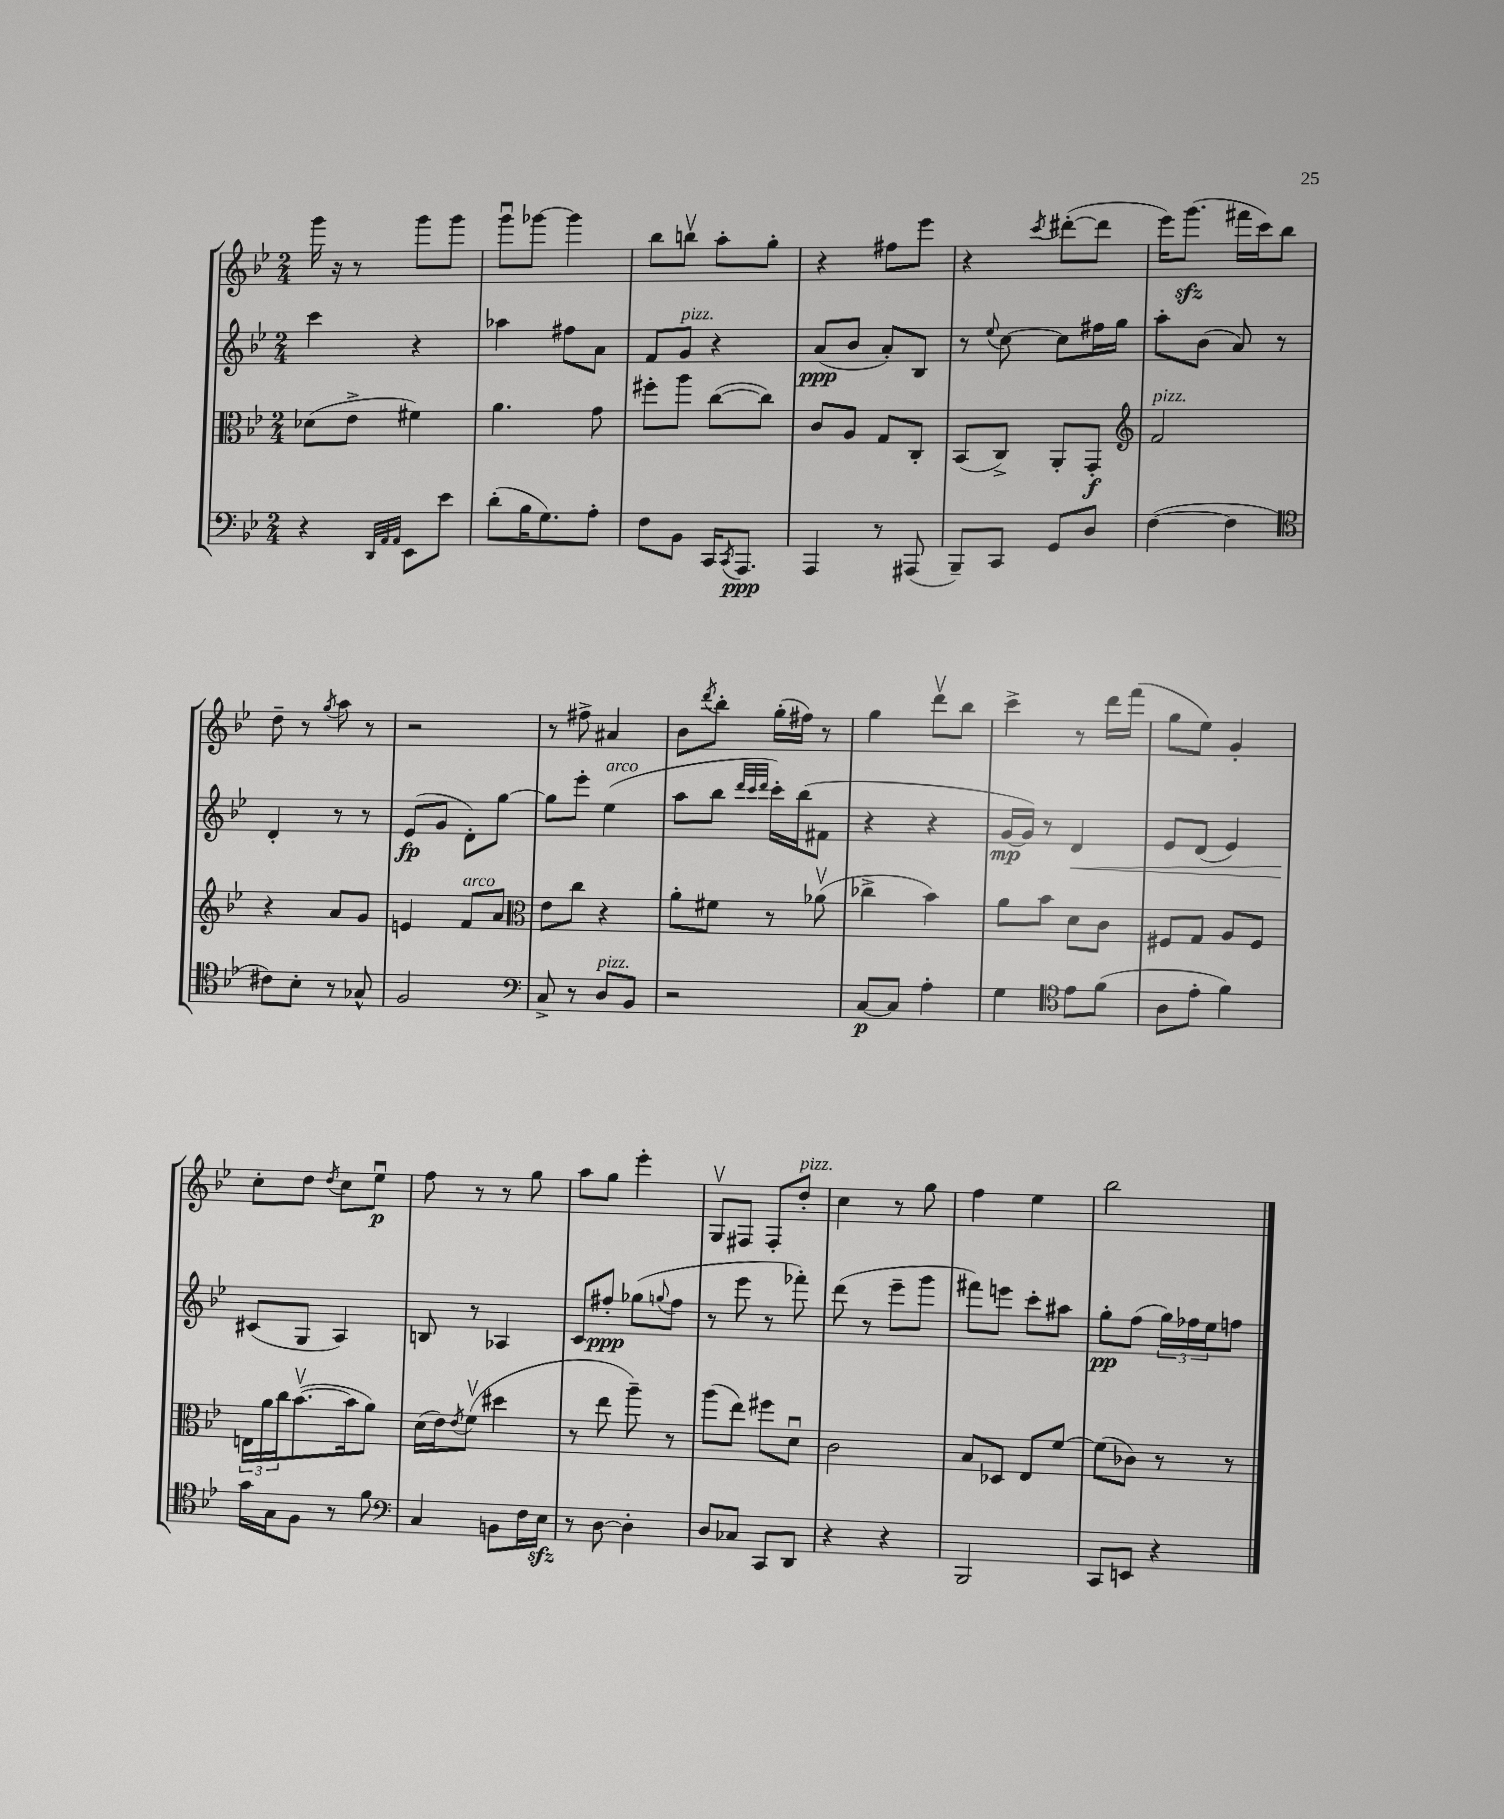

**kern	**dynam	**kern	**dynam	**kern	**dynam	**kern	**dynam
*part4	*part4	*part3	*part3	*part2	*part2	*part1	*part1
*staff4	*staff4	*staff3	*staff3	*staff2	*staff2	*staff1	*staff1
*clefF4	*	*clefC3	*	*clefG2	*	*clefG2	*
*k[b-e-]	*	*k[b-e-]	*	*k[b-e-]	*	*k[b-e-]	*
*M2/4	*	*M2/4	*	*M2/4	*	*M2/4	*
=4	=4	=4	=4	=4	=4	=4	=4
4r	.	(8d-X\L	.	4ccc\	.	16ggg\	.
.	.	.	.	.	.	16r	.
.	.	8e-^\J	.	.	.	8r	.
32qqDD/LLL	.	.	.	.	.	.	.
32qqAA/	.	.	.	.	.	.	.
32qqAA/JJJ	.	.	.	.	.	.	.
8EE-\L	.	4f#X\)	.	4r	.	8ggg\L	.
8e-\J	.	.	.	.	.	8ggg\J	.
=5	=5	=5	=5	=5	=5	=5	=5
(8d'\L	.	4.a\	.	4aa-X\	.	8gggu\L	.
16B-\K	.	.	.	.	.	[8ggg-X\J	.
8.G\)	.	.	.	.	.	.	.
.	.	.	.	8ff#X\L	.	4ggg-\]	.
8A'\J	.	8g\	.	8a\J	.	.	.
=6	=6	=6	=6	=6	=6	=6	=6
8F\L	.	8ff#X'\L	.	8f/L	.	8bb-\L	.
!	!	!	!	!LO:TX:a:i:t=pizz.	!	!	!
8BB-\J	.	8aa\J	.	8g/J	.	8bbnv\J	.
16CC/KL	.	([8cc\L	.	4r	.	8aa'\L	.
8qCC/	.	.	.	.	.	.	.
8.AAA/J	ppp	.	.	.	.	.	.
.	.	8cc\J])	.	.	.	8gg'\J	.
=7	=7	=7	=7	=7	=7	=7	=7
4AAA/	.	8c/L	.	(8a/L	ppp	4r	.
.	.	8A/J	.	8b-/J	.	.	.
8r	.	8G/L	.	8a'/L)	.	8ff#X\L	.
(8AAA#X/	.	8C'/J	.	8B-/J	.	8eee-\J	.
=8	=8	=8	=8	=8	=8	=8	=8
8BBB-~/L)	.	(8BB-/L	.	8r	.	4r	.
.	.	.	.	8qqee-/	.	.	.
8CC/J	.	8C^/J)	.	[8cc\	.	.	.
.	.	.	.	.	.	8qccc/	.
8GG/L	.	8AA'/L	.	8cc\L]	.	([8ddd#X'\L	.
8D/J	.	8GG'/J	f	16ff#X\L	.	8ddd#\J]	.
.	.	.	.	16gg\JJ	.	.	.
=9	=9	=9	=9	=9	=9	=9	=9
*	*	*clefG2	*	*	*	*	*
!	!	!LO:TX:a:i:t=pizz.	!	!	!	!	!
([4F\	.	2f/	.	8aa'\L	.	16eee-\KL)	.
.	.	.	.	.	.	(8.gggzz\J	.
.	.	.	.	(8b-\J	.	.	.
4F\]	.	.	.	8a/)	.	16fff#X\LL	.
.	.	.	.	.	.	16ccc\J)	.
.	.	.	.	8r	.	8bb-\J	.
!!LO:LB:g=z
=10	=10	=10	=10	=10	=10	=10	=10
*clefC4	*	*	*	*	*	*	*
8c#X\L)	.	4r	.	4d'/	.	8dd~\	.
8B-'\J	.	.	.	.	.	8r	.
.	.	.	.	.	.	8qgg/	.
8r	.	8a/L	.	8r	.	8aa\	.
8G-X^^/	.	8g/J	.	8r	.	8r	.
=11	=11	=11	=11	=11	=11	=11	=11
2F/	.	4en/	.	(8e-/L	fp	2r	.
.	.	.	.	8g/J	.	.	.
!	!	!LO:TX:a:i:t=arco	!	!	!	!	!
.	.	8f/L	.	8d'\L)	.	.	.
.	.	8a/J	.	[8gg\J	.	.	.
=12	=12	=12	=12	=12	=12	=12	=12
*clefF4	*	*clefC3	*	*	*	*	*
8C^/	.	8e-\L	.	8gg\L]	.	8r	.
8r	.	8cc\J	.	8eee-'\J	.	8ff#X^\	.
!	!	!	!	!LO:TX:a:i:t=arco	!	!	!
!LO:TX:a:i:t=pizz.	!	!	!	!	!	!	!
8D/L	.	4r	.	(4ee-\	.	4a#X/	.
8BB-/J	.	.	.	.	.	.	.
=13	=13	=13	=13	=13	=13	=13	=13
2r	.	8a'\L	.	8aa\L	.	8b-\L	.
.	.	.	.	.	.	8qddd/	.
.	.	8f#X\J	.	8bb-\J	.	8bb-'\J	.
.	.	.	.	32qqddd/LLL	.	.	.
.	.	.	.	32qqccc/	.	.	.
.	.	.	.	32qqddd/JJJ	.	.	.
.	.	8r	.	16ccc'\LL)	.	(16gg'\LL	.
.	.	.	.	(16bb-\J	.	16ff#X\JJ)	.
.	.	(8a-Xv\	.	8f#X\J	.	8r	.
=14	=14	=14	=14	=14	=14	=14	=14
[8C/L	p	4cc-X^\	.	4r	.	4gg\	.
8C/J]	.	.	.	.	.	.	.
4A'\	.	4b-\)	.	4r	.	8dddv\L	.
.	.	.	.	.	.	8bb-\J	.
=15	=15	=15	=15	=15	=15	=15	=15
4G\	.	8a\L	.	[16g/LL	mp	4ccc^\	.
.	.	.	.	16g/JJ])	.	.	.
.	.	8b-\J	.	8r	.	.	.
*clefC4	*	*	*	*	*	*	*
!	!	!	!	!	!LO:HP:b	!	!
8e-\L	.	8d\L	.	4d/	<	8r	.
(8f\J	.	8c\J	.	.	.	16ddd\LL	.
.	.	.	.	.	.	(16fff\JJ	.
=16	=16	=16	=16	=16	=16	=16	=16
8A\L	.	8F#X/L	.	8e-/L	.	8gg\L	.
8e-'\J	.	8G/J	.	(8d/J	.	8ee-\J)	.
4f\)	.	8A/L	.	4e-/)	.	4g'/	.
.	.	8F#/J	.	.	.	.	.
!!LO:LB:g=z
=17	=17	=17	=17	=17	=17	=17	=17
16g\LL	.	24En\LL	.	(8c#X/L	.	8cc'\L	.
.	.	24a\	.	.	.	.	.
16G\J	.	.	.	.	.	.	.
.	.	24cc\J	.	.	.	.	.
8F\J	.	([8.b-v\	.	8G/J	[	8dd\J	.
.	.	.	.	.	.	8qdd/	.
8r	.	.	.	4A/)	.	8cc\L	.
.	.	16b-\k]	.	.	.	.	.
8f\	.	8a\J)	.	.	.	8ee-u\J	p
=18	=18	=18	=18	=18	=18	=18	=18
*clefF4	*	*	*	*	*	*	*
4C/	.	(16d\LL	.	8Bn/	.	8ff\	.
.	.	16e-\J)	.	.	.	.	.
.	.	8qe-/	.	.	.	.	.
.	.	(8fv\J	.	8r	.	8r	.
8BBn\L	.	4dd#X\	.	4A-X/	.	8r	.
16F\L	.	.	.	.	.	8gg\	.
16E-zz\JJ	.	.	.	.	.	.	.
=19	=19	=19	=19	=19	=19	=19	=19
8r	.	8r	.	8c/L	.	8aa\L	.
[8D\	.	8ee-\	.	8ff#X'/J	ppp	8gg\J	.
4D'\]	.	8aa~\)	.	(8gg-X\L	.	4eee-'\	.
.	.	.	.	8qqggn/	.	.	.
.	.	8r	.	8ff#\J	.	.	.
=20	=20	=20	=20	=20	=20	=20	=20
8D/L	.	(8aa\L	.	8r	.	8Gv/L	.
8C-X/J	.	8ee-\J)	.	8eee-\	.	8F#X/J	.
8CC/L	.	8ff#X\L	.	8r	.	8F#'/L	.
!	!	!	!	!	!	!LO:TX:a:i:t=pizz.	!
8DD/J	.	8du\J	.	8fff-X'\)	.	8dd'/J	.
=21	=21	=21	=21	=21	=21	=21	=21
4r	.	2c\	.	(8ddd\	.	4cc\	.
.	.	.	.	8r	.	.	.
4r	.	.	.	8eee-~\L	.	8r	.
.	.	.	.	8ggg\J	.	8gg\	.
=22	=22	=22	=22	=22	=22	=22	=22
2BBB-/	.	8B-/L	.	8fff#X\L)	.	4ff\	.
.	.	8D-X/J	.	8eeen\J	.	.	.
.	.	8E-/L	.	8ccc'\L	.	4ee-\	.
.	.	[8f/J	.	8aa#X\J	.	.	.
=23	=23	=23	=23	=23	=23	=23	=23
8CC/L	.	(8f\L]	.	8gg'\L	pp	2bb-\	.
8EEn/J	.	8c-X\J)	.	(8ff\J	.	.	.
4r	.	8r	.	24gg\LL)	.	.	.
.	.	.	.	24ff-X\	.	.	.
.	.	.	.	24ee-\J	.	.	.
.	.	8r	.	8ffn\J	.	.	.
==	==	==	==	==	==	==	==
*-	*-	*-	*-	*-	*-	*-	*-
